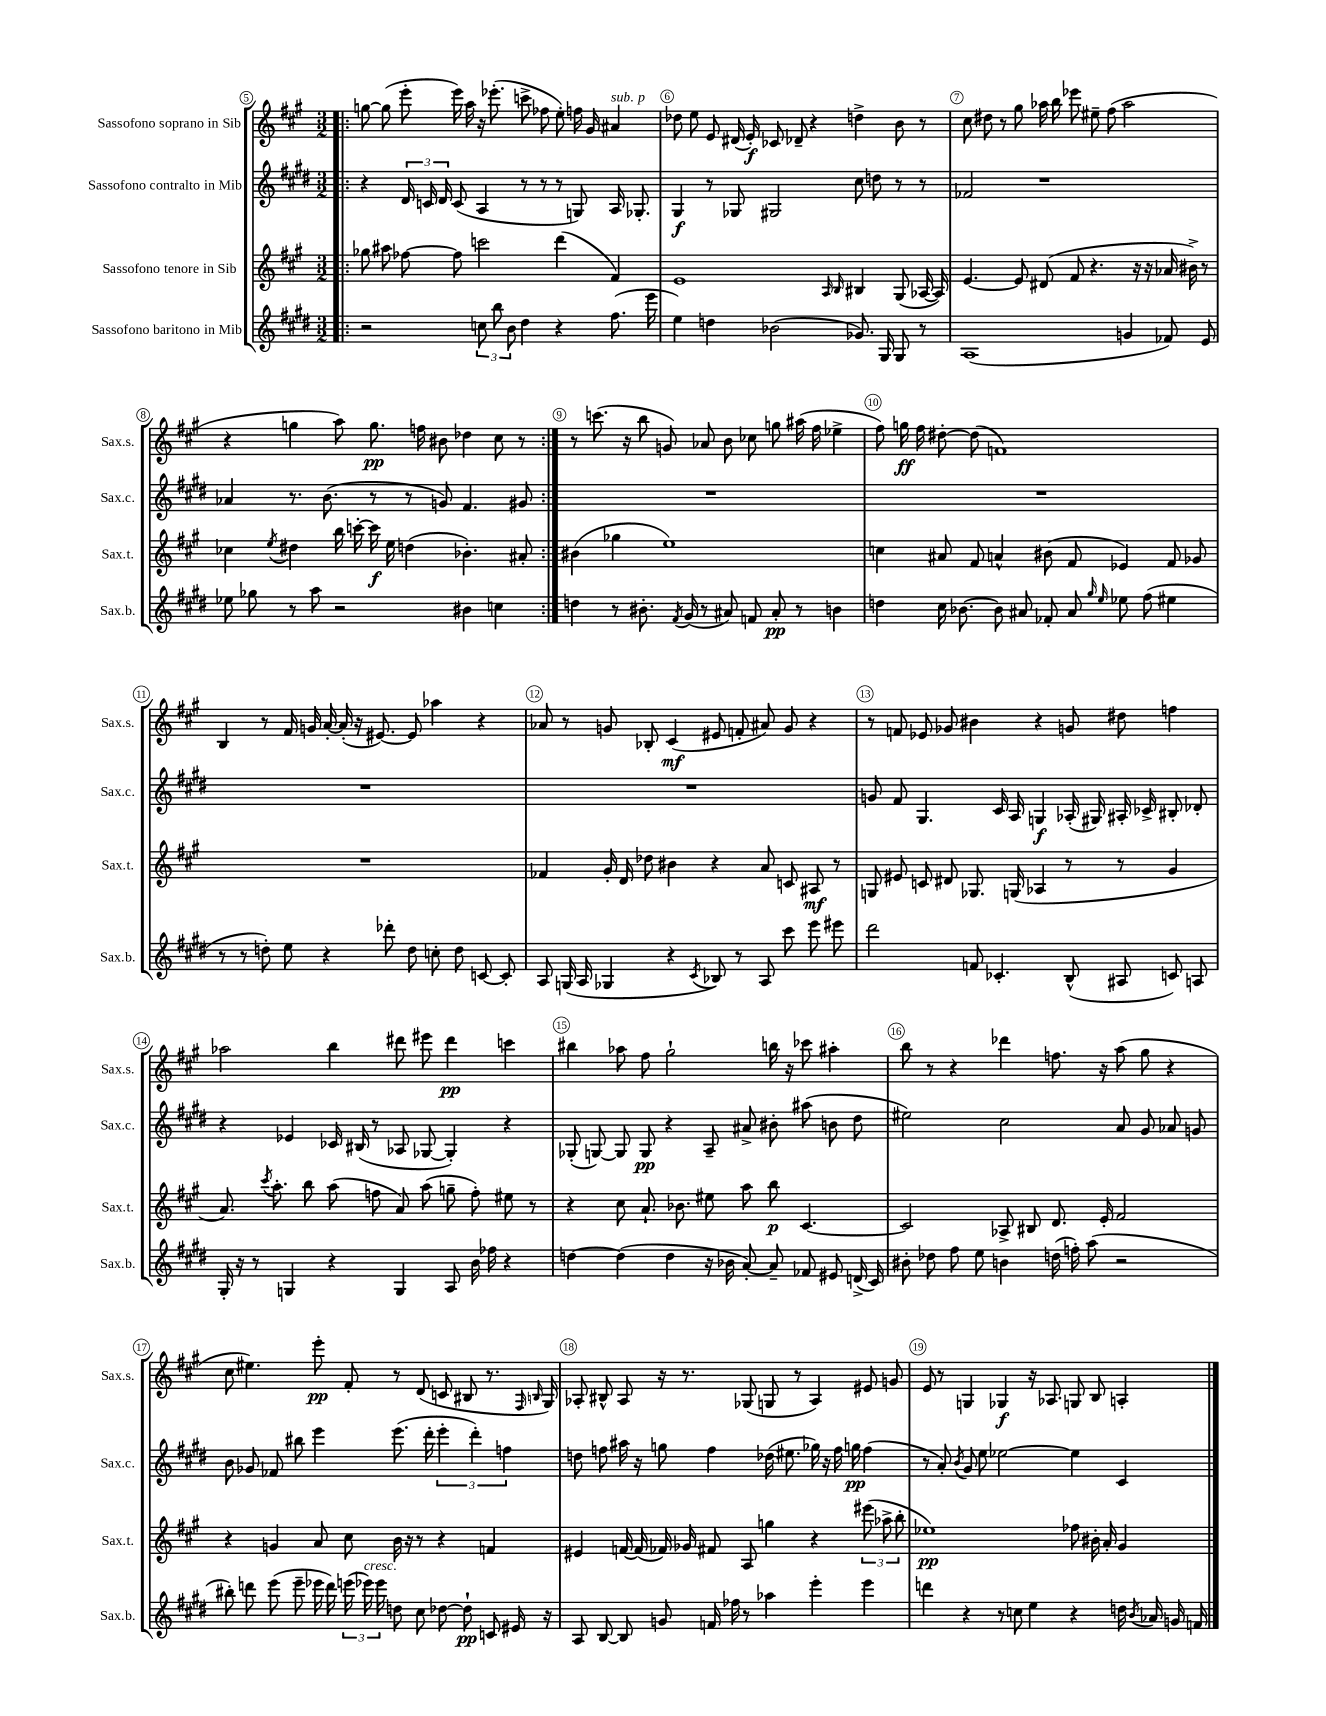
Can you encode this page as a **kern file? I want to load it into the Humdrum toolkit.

**kern	**kern	**kern	**kern
*staff4	*staff3	*staff2	*staff1
*clefG2	*clefG2	*clefG2	*clefG2
*k[f#c#g#d#]	*k[f#c#g#]	*k[f#c#g#d#]	*k[f#c#g#]
*M3/2	*M3/2	*M3/2	*M3/2
=!|:	=!|:	=!|:	=!|:
2r	8gg-	4r	[8gg
.	8aa#	.	(8gg]
.	[8ff-	24d#	8eee'
.	.	24c	.
.	.	24d#	.
.	8ff-]	(8c	16eee)
.	.	.	16aa
12cc	2ccc	4A	16r
.	.	.	(8.eee-'
12bb	.	.	.
12b	.	.	.
4dd#	.	8r	8ccc^
.	.	8r	8ff-
4r	(4ddd	8r	8ee')
.	.	8G)	16ff
.	.	.	16g#
(8.ff#	4f#)	16A	4a#
.	.	8.G-'	.
16eee	.	.	.
=	=	=	=
4ee)	1e	4G#	8dd-
.	.	.	8ee
4dd	.	8r	8e
.	.	8G-	(16d#
.	.	.	16e')
(2b-	.	2G#	8c-
.	.	.	8d-~
.	.	.	4r
.	16qqA	.	.
.	16qqB	.	.
8.g-)	4B#	8cc#	4dd^
.	.	8dd	.
16G#	.	.	.
8G#	(8G#	8r	8b
8r	[16A-	8r	8r
.	16A-])	.	.
=	=	=	=
(1A	[4.e	2f-	8cc#
.	.	.	8dd#
.	.	.	8r
.	8e]	.	8gg#
.	(8d#	1r	16aa-
.	.	.	16bb
.	8f#	.	8eee-
.	4.r	.	8ee#~
.	.	.	(8ff#
4g	.	.	2aa-
.	16r	.	.
.	16r	.	.
8f-)	16a-	.	.
.	16b#^)	.	.
8e	8r	.	.
=	=	=	=
8ee-	4cc-	4a-	4r
8gg-	.	.	.
.	8qee	.	.
8r	4dd#	8.r	4gg
8aa	.	.	.
.	.	(8.b	.
2r	16bb	.	8aa)
.	[16ccc'	.	.
.	16ccc]	8r	8.gg
.	16ee	.	.
.	(4dd	8r	.
.	.	.	16ff
.	.	8g)	8b#
4b#	4.b-')	4.f#	4dd-
4cc	.	.	8cc#
.	8a#'	8g#	8r
=:|!	=:|!	=:|!	=:|!
4dd	(4b#	1.r	8r
.	.	.	(8.ccc
8r	4gg-	.	.
.	.	.	16r
8.b#'	.	.	8bb
.	1ee)	.	8g)
8qf#	.	.	.
(16g#	.	.	.
8r	.	.	8a-
8a#)	.	.	8b
8f	.	.	8cc-
8a#'	.	.	8gg
8r	.	.	(16aa#
.	.	.	16ff#
4b	.	.	4ee-^
=	=	=	=
4dd	4cc	1.r	8ff#)
.	.	.	16gg
.	.	.	16ff#
16cc#	8a#	.	[8dd#'
[8.b-	.	.	.
.	8f#	.	(8dd#]
8b-]	4a^^	.	1f)
8a#	.	.	.
8f-'	(8b#	.	.
8a#	8f#	.	.
16qqgg#	.	.	.
16qqee	.	.	.
8ee-	4e-)	.	.
(8ff#	.	.	.
4ee#	8f#	.	.
.	8g-	.	.
=	=	=	=
8r	1.r	1.r	4B
8r	.	.	.
8dd')	.	.	8r
8ee	.	.	16f#
.	.	.	16g
4r	.	.	[16a'
.	.	.	(16a']
.	.	.	16r
.	.	.	[8.e#)
8ddd-'	.	.	.
8dd	.	.	8e#]
8cc'	.	.	4aa-
8dd	.	.	.
[8c	.	.	4r
8c']	.	.	.
=	=	=	=
8A	4f-	1.r	8a-
(16G	.	.	8r
16A	.	.	.
4G-	16g#'	.	8g
.	16d	.	.
.	8dd-	.	8B-'
4r	4b#	.	(4c#
8qc#	.	.	.
8B-)	4r	.	8e#
8r	.	.	8f'
8A	8a	.	8a#)
8ccc#	8c	.	8g
8eee	8A#	.	4r
8eee#	8r	.	.
=	=	=	=
2ddd#	8G	8g	8r
.	8e#	8f#	8f
.	8c	4.G#	8e-
.	8d#	.	8g-
8f	8.G-	.	4b#
4.c-'	.	16c#	.
.	(16G	16A	.
.	4A-	4G	4r
(8B^^	8r	(16A-'	8g
.	.	16G#)	.
8A#	8r	16A#'	8dd#
.	.	16c-^	.
8c)	4g#	8B#'	4ff
8A	.	8d-'	.
=	=	=	=
16G#'	8.a)	4r	2aa-
16r	.	.	.
8r	.	.	.
.	8qccc#	.	.
.	8.aa'	.	.
4G	.	4e-	.
.	8bb	.	.
4r	(8aa	16c-	4bb
.	.	(16B#	.
.	8ff	8r	.
4G	8a)	8A-	8ddd#
.	(8aa	[8G-	8eee#
8A	8gg~	4G-'])	4ddd#
16b	8ff')	.	.
16ff-	.	.	.
4r	8ee#	4r	4ccc
.	8r	.	.
=	=	=	=
[4dd	4r	(8G-'	4bb#
.	.	[8G)	.
(4dd]	8cc#	8G]	8aa-
.	8.a`	8G	8ff#
4dd	.	4r	2gg#`
.	8.b-	.	.
16r	8ee#	8A~	.
16b-	.	.	.
[8a')	8aa	8a#^	.
8a~]	8bb	8b#'	16bb
.	.	.	16r
8f-	[4.c#	(8aa#	8ccc-
8e#	.	8b	4aa#'
(16d^	.	8dd#	.
16c#)	.	.	.
=	=	=	=
8b#'	2c#]	2ee#)	8bb
8dd-	.	.	8r
8ff#	.	.	4r
8ee	.	.	.
4b	8A-^	2cc#	4ddd-
.	8B#	.	.
(16dd	8.d	.	8.ff
16ff')	.	.	.
(8aa	.	.	.
.	16e'	.	16r
2r	2f#	8a	(8aa
.	.	8g#	8gg#
.	.	8a-	4r
.	.	8g	.
=	=	=	=
8bb#')	4r	8b	8cc#
8ddd	.	8g-	4.ee#)
(8eee	4g	8f-	.
8eee~	.	8bb#	.
16eee-	8a	4eee	8eee'
16ddd)	.	.	.
(24eee	8cc#	.	8f#'
24eee-)	.	.	.
24eee-	.	.	.
8dd	16b	(8.eee	8r
.	16r	.	.
8cc#	8r	.	(8d
.	.	16ddd#'	.
[8dd-	4r	6eee'	8c
8dd-`]	.	.	8B#
.	.	6ddd#')	.
8c	4f	.	8.r
.	.	6ff	.
16e#	.	.	.
.	.	.	16qqF#
.	.	.	16qqB
16r	.	.	16G#)
=	=	=	=
8A	4e#	8dd	8A-'
[8B	.	8ff	8B#^^
8B]	[16f	16aa#	8A-
.	(16f]	16r	.
8g	16f-)	8gg	16r
.	16g-	.	8.r
16f	8f#	4ff	.
16ff-	.	.	.
8r	8A	.	(8G-
4aa-	4gg	(16dd-	8G
.	.	8.ee#	.
.	.	.	8r
4eee'	4r	16gg-)	4A-)
.	.	16r	.
.	.	16ff	.
.	.	16gg	.
4eee	(12eee#	(4ff	8e#
.	12aa-^	.	.
.	.	.	8g
.	12bb'	.	.
=	=	=	=
4ddd	1ee-)	8r	8e
.	.	8a')	8r
.	.	8qb	.
4r	.	8g#	4G
.	.	8ee	.
8r	.	[2ee-	4G-
8cc	.	.	.
4ee	.	.	16r
.	.	.	8.A-
4r	8ff-	4ee-]	8G
.	16b#'	.	8B
.	16a'	.	.
16dd	4g#	4c#	4A'
8qb	.	.	.
16a-	.	.	.
16g	.	.	.
16f	.	.	.
==	==	==	==
*-	*-	*-	*-
